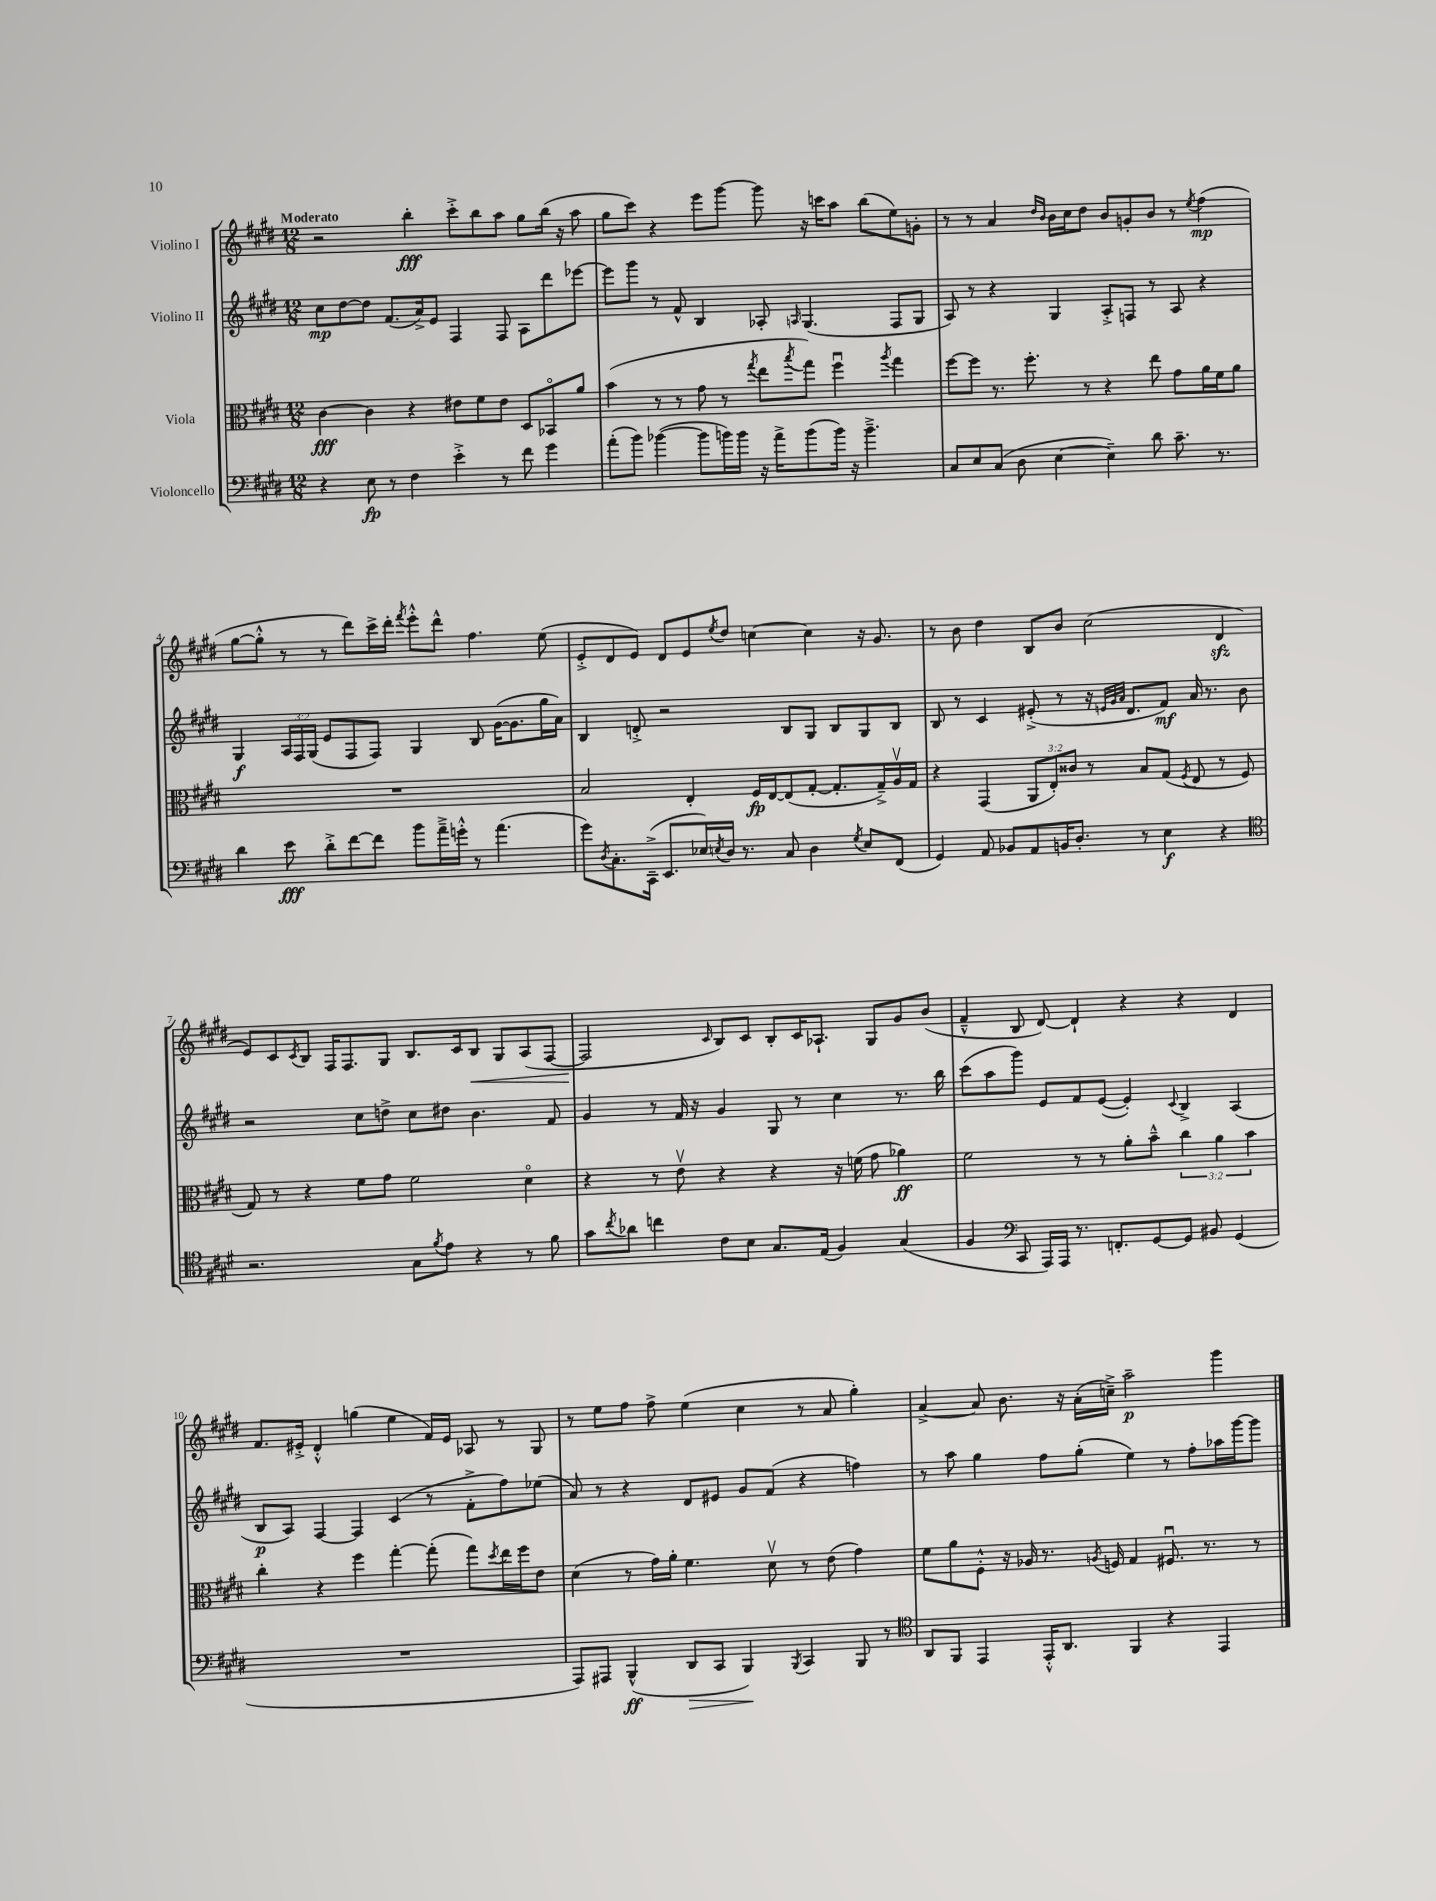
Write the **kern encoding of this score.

**kern	**dynam	**kern	**dynam	**kern	**dynam	**kern	**dynam
*part4	*part4	*part3	*part3	*part2	*part2	*part1	*part1
*staff4	*staff4	*staff3	*staff3	*staff2	*staff2	*staff1	*staff1
*I"Violoncello	*	*I"Viola	*	*I"Violino II	*	*I"Violino I	*
*clefF4	*	*clefC3	*	*clefG2	*	*clefG2	*
*k[f#c#g#d#]	*	*k[f#c#g#d#]	*	*k[f#c#g#d#]	*	*k[f#c#g#d#]	*
*M12/8	*	*M12/8	*	*M12/8	*	*M12/8	*
=1	=1	=1	=1	=1	=1	=1	=1
!	!	!	!	!	!	!LO:TX:a:B:t=Moderato	!
4r	.	[4c#\	fff	8cc#\L	mp	2r	.
.	.	.	.	[8dd#\	.	.	.
8E\	fp	4c#\]	.	8dd#\J]	.	.	.
8r	.	.	.	(8.f#/L	.	.	.
4F#\	.	4r	.	.	.	4bb'\	fff
.	.	.	.	16a^/k)	.	.	.
.	.	.	.	8e/J	.	.	.
4e'^\	.	8e#X\L	.	4F#/	.	8ccc#'^\L	.
.	.	8f#\	.	.	.	8bb\	.
8r	.	8e#\J	.	8F#/	.	8aa\J	.
8f#\	.	8D#/L	.	8A\L	.	8gg#\L	.
4g#\	.	8BB-X/	.	8ddd#\	.	(16bb\Jk	.
.	.	.	.	.	.	16r	.
.	.	8a/J	.	[8eee-X\J	.	8aa\	.
=2	=2	=2	=2	=2	=2	=2	=2
(8a'\L	.	(4b\	.	8eee-\L]	.	8gg#\L	.
8b\J)	.	.	.	8ggg#\J	.	8ccc#\J)	.
([4b-X\	.	8r	.	8r	.	4r	.
.	.	8r	.	8f#^^/	.	.	.
8b-\L]	.	8g#\	.	4B/	.	8eee\L	.
16bn\L)	.	8r	.	.	.	[8ggg#\J	.
16b\JJ	.	.	.	.	.	.	.
.	.	8qgg#/	.	.	.	.	.
16r	.	8ee\L	.	8A-X'/	.	8ggg#\]	.
16a^\KL	.	.	.	.	.	.	.
.	.	8qbb/	.	16qqAn/	.	.	.
(8b\	.	8gg#\J)	.	(4.G#/	.	16r	.
.	.	.	.	.	.	16cccn\KL	.
16b\Jk)	.	4ff#u\	.	.	.	8aa\J	.
16r	.	.	.	.	.	.	.
4.b~^\	.	.	.	.	.	(8bb\L	.
.	.	8qaa/	.	.	.	.	.
.	.	4gg#\	.	8F#/L	.	8ee\)	.
.	.	.	.	8G#/J	.	8gn'\J	.
=3	=3	=3	=3	=3	=3	=3	=3
8C#/L	.	[8ff#\L	.	8A/)	.	8r	.
8E/	.	8ff#\J]	.	8r	.	8r	.
(8C#/J	.	8.r	.	4r	.	4a/	.
8D#\	.	.	.	.	.	.	.
.	.	8.ff#'\	.	.	.	.	.
.	.	.	.	.	.	16qqdd#/LL	.
.	.	.	.	.	.	16qqb/JJ	.
[4E\	.	.	.	4G#/	.	16b\LL	.
.	.	.	.	.	.	16cc#\J	.
.	.	8r	.	.	.	8dd#\J	.
4E~\])	.	4r	.	8A'^/L	.	8b/L	.
.	.	.	.	8Fn/J	.	8gn'/	.
8d#\	.	8ee\	.	8r	.	8b/J	.
8.c#~\	.	8g#\L	.	8A/	.	8r	.
.	.	.	.	.	.	8qee/	.
.	.	16a\L	.	4r	.	(4ff#\	mp
8.r	.	16f#\J	.	.	.	.	.
.	.	8a\J	.	.	.	.	.
!!LO:LB:g=z
=4	=4	=4	=4	=4	=4	=4	=4
4d#\	.	1.r	.	4G#/	f	[8gg#\L	.
.	.	.	.	.	.	8gg#'^^\J]	.
8e\	fff	.	.	24A/LL	.	8r	.
.	.	.	.	24F#/	.	.	.
.	.	.	.	(24G#/JJ	.	.	.
8d#'^\L	.	.	.	8e/L	.	8r	.
[8f#\	.	.	.	8F#/	.	8ddd#\L)	.
8f#\J]	.	.	.	8F#/J)	.	16ccc#^\L	.
.	.	.	.	.	.	16ddd#'\JJ	.
.	.	.	.	.	.	8qfff#/	.
8b\L	.	.	.	4G#/	.	8eee'^^\L	.
16a~^\L	.	.	.	.	.	8ddd#^^\J	.
16gn'^^\JJ	.	.	.	.	.	.	.
8r	.	.	.	8B/	.	4.ff#\	.
(4.a\	.	.	.	([16g#\KL	.	.	.
.	.	.	.	8.g#\]	.	.	.
.	.	.	.	16gg#\L	.	(8ee\	.
.	.	.	.	16a\JJ)	.	.	.
=5	=5	=5	=5	=5	=5	=5	=5
8g#\L)	.	2B/	.	4B/	.	8e'^/L	.
8qD#/	.	.	.	.	.	.	.
8.C#'\	.	.	.	.	.	8d#/	.
.	.	.	.	8dn'^/	.	8e/J)	.
(16CC#~^\Jk	.	.	.	.	.	.	.
8.EE/L	.	.	.	2r	.	8d#/L	.
.	.	4E'/	.	.	.	8e/	.
16E-X/L)	.	.	.	.	.	.	.
8qEn/	.	.	.	.	.	8qee/	.
16D#/JJ	.	.	.	.	.	8dd#/J	.
8.r	.	.	.	.	.	.	.
.	.	16F#/LL	fp	.	.	[4ccn\	.
.	.	[16E/J	.	.	.	.	.
8C#/	.	(8E/]	.	8B/L	.	.	.
4D#\	.	[8G#'/J	.	8G#/J	.	4cc\]	.
.	.	8.G#'/L]	.	8B/L	.	.	.
8qG#/	.	.	.	.	.	.	.
8E/L	.	.	.	8G#/	.	16r	.
.	.	16G#~^/L)	.	.	.	8.g#/	.
(8FF#/J	.	16Av/	.	8B/J	.	.	.
.	.	16G#/JJ	.	.	.	.	.
=6	=6	=6	=6	=6	=6	=6	=6
4GG#/)	.	4r	.	8B/	.	8r	.
.	.	.	.	8r	.	8b\	.
8AA/	.	(4GG#/	.	4c#/	.	4dd#\	.
8BB-X/L	.	.	.	.	.	.	.
8AA/	.	12AA/L	.	(8e#X'^/	.	8B/L	.
.	.	12E'/)	.	.	.	.	.
16BBn/K	.	.	.	8r	.	8b/J	.
.	.	12c##X/J	.	.	.	.	.
8.D#'/J	.	.	.	.	.	.	.
.	.	8r	.	16r	.	(2cc#\	.
.	.	.	.	32qqen/LLL	.	.	.
.	.	.	.	32qqg#/	.	.	.
.	.	.	.	32qqa/JJJ	.	.	.
.	.	.	.	8.d#/L	.	.	.
8r	.	8B/L	.	.	.	.	.
4E\	f	(8G#/J	.	8f#/J)	mf	.	.
.	.	8qF#/	.	.	.	.	.
.	.	8E/	.	16a/	.	.	.
.	.	.	.	8.r	.	.	.
4r	.	8r	.	.	.	4d#zz/	.
.	.	8F#/	.	8b\	.	.	.
!!LO:LB:g=z
=7	=7	=7	=7	=7	=7	=7	=7
*clefC4	*	*	*	*	*	*	*
2.r	.	8G#/)	.	2r	.	8e/L)	.
.	.	8r	.	.	.	8c#/	.
.	.	.	.	.	.	8qc#/	.
.	.	4r	.	.	.	8B/J	.
.	.	.	.	.	.	16F#/KL	.
.	.	.	.	.	.	8.F#/	.
.	.	8f#\L	.	8cc#\L	.	.	.
.	.	8g#\J	.	8ddn^\J	.	8G#/J	.
8G#\L	.	2f#\	.	8cc#\L	.	8.B/L	.
8qf#/	.	.	.	.	.	.	.
8e\J	.	.	.	8dd#X\J	.	.	.
.	.	.	.	.	.	16c#/k	.
!	!	!	!	!	!	!	!LO:HP:b
4r	.	.	.	4.b\	.	8B/J	<
.	.	.	.	.	.	8G#/L	.
8r	.	4d#\	.	.	.	(8A/	.
8f#\	.	.	.	8f#/	.	[8F#/J	.
=8	=8	=8	=8	=8	=8	=8	=8
8g#\L	.	4r	.	4g#/	.	2F#/]	.
8qcc#/	.	.	.	.	.	.	.
8a-X\J	.	.	.	.	.	.	.
4ccn\	.	8r	.	8r	.	.	.
.	.	8ev\	.	16f#/	.	.	.
.	.	.	.	16r	.	.	.
.	.	.	.	.	.	16qqc#/	.
8c#\L	.	4r	.	4g#/	.	8B/L)	[
8B\J	.	.	.	.	.	8c#/J	.
8.G#/L	.	4r	.	8G#/	.	8B'/L	.
.	.	.	.	8r	.	16c#/K	.
(16E/Jk	.	.	.	.	.	8.A-X`/J	.
4F#/)	.	16r	.	4cc#\	.	.	.
.	.	(16fn\	.	.	.	.	.
.	.	8g#\	.	.	.	8G#/L	.
(4G#/	.	4a-X\)	ff	8.r	.	8g#/	.
.	.	.	.	.	.	(8b/J	.
.	.	.	.	16bb\	.	.	.
=9	=9	=9	=9	=9	=9	=9	=9
4F#/	.	2f#\	.	(8ccc#\L	.	4f#~^^/	.
.	.	.	.	8aa\	.	.	.
*clefF4	*	*	*	*	*	*	*
8CC#/	.	.	.	8ggg#\J)	.	8B/	.
16AAA/LL)	.	.	.	8e/L	.	[8d#/)	.
16AAA/JJ	.	.	.	.	.	.	.
8.r	.	8r	.	8f#/	.	4d#`/]	.
.	.	8r	.	([8e/J	.	.	.
8.FFn'/L	.	.	.	.	.	.	.
.	.	8a'\L	.	4e'/])	.	4r	.
[8GG#/	.	8b~^^\J	.	.	.	.	.
.	.	.	.	8qqc#/	.	.	.
8GG#/J]	.	6cc#\	.	4B^/	.	4r	.
8BB#X/	.	.	.	.	.	.	.
.	.	6a\	.	.	.	.	.
(4GG#/	.	.	.	(4A/	.	4d#/	.
.	.	6b\	.	.	.	.	.
!!LO:LB:g=z
=10	=10	=10	=10	=10	=10	=10	=10
1.r	.	4cc#'\	.	8B/L	p	8.f#/L	.
.	.	.	.	8A/J)	.	.	.
.	.	.	.	.	.	16e#X'^/Jk	.
.	.	4r	.	[4F#/	.	4d#'^^/	.
.	.	4ff#\	.	4F#/]	.	(4ggn\	.
.	.	[4gg#'\	.	(4c#/	.	4ee\	.
.	.	(8gg#'\]	.	8r	.	16f#/LL)	.
.	.	.	.	.	.	16e#/JJ	.
.	.	8gg#\L)	.	8f#'^\L	.	8A-X/	.
.	.	8qdd#/	.	.	.	.	.
.	.	16ee\L	.	8ff#\)	.	8r	.
.	.	16ff#\J	.	.	.	.	.
.	.	8e\J	.	(8ee-X\J	.	8G#/	.
=11	=11	=11	=11	=11	=11	=11	=11
8AAA/L)	.	(4d#\	.	8a/)	.	8r	.
8AAA#X/J	.	.	.	8r	.	8ee\L	.
(4BBB^^/	ff	8r	.	4r	.	8ff#\J	.
.	.	16g#\LL)	.	.	.	8ff#^\	.
.	.	16a'\JJ	.	.	.	.	.
!	!LO:HP:b	!	!	!	!	!	!
8DD#/L	>	4.f#\	.	8d#/L	.	(4ee\	.
8CC#/J	.	.	.	8e#X/J	.	.	.
4BBB/)	.	.	.	8g#/L	.	4cc#\	.
.	.	8d#v\	.	(8f#/J	.	.	.
8qBBB/	.	.	.	.	.	.	.
4CC#/	]	8r	.	4r	.	8r	.
.	.	(8e\	.	.	.	8a/	.
8BBB/	.	4g#\)	.	4ffn\)	.	4gg#'\)	.
8r	.	.	.	.	.	.	.
=12	=12	=12	=12	=12	=12	=12	=12
*clefC4	*	*	*	*	*	*	*
8AA/L	.	8f#\L	.	8r	.	[4a^/	.
8FF#/J	.	8a\	.	8aa\	.	.	.
4EE/	.	8F#'^^\J	.	4gg#\	.	8a/]	.
.	.	16r	.	.	.	8.b\	.
.	.	16A-X/	.	.	.	.	.
16EE'^^/KL	.	8.r	.	8ff#\L	.	.	.
8.AA/J	.	.	.	.	.	16r	.
.	.	.	.	(8gg#'\J	.	(16a'\LL	.
.	.	8qAn/	.	.	.	.	.
.	.	16Fn/	.	.	.	16ccn~^\JJ)	.
4FF#/	.	4G#/	.	4ee\)	.	2aa~\	p
4r	.	8.F#Xu/	.	8r	.	.	.
.	.	.	.	8ff#'\L	.	.	.
.	.	8.r	.	.	.	.	.
4EE/	.	.	.	16aa-X\L	.	4ggg#\	.
.	.	.	.	[16ggg#\J	.	.	.
.	.	8r	.	8ggg#\J]	.	.	.
==	==	==	==	==	==	==	==
*-	*-	*-	*-	*-	*-	*-	*-
